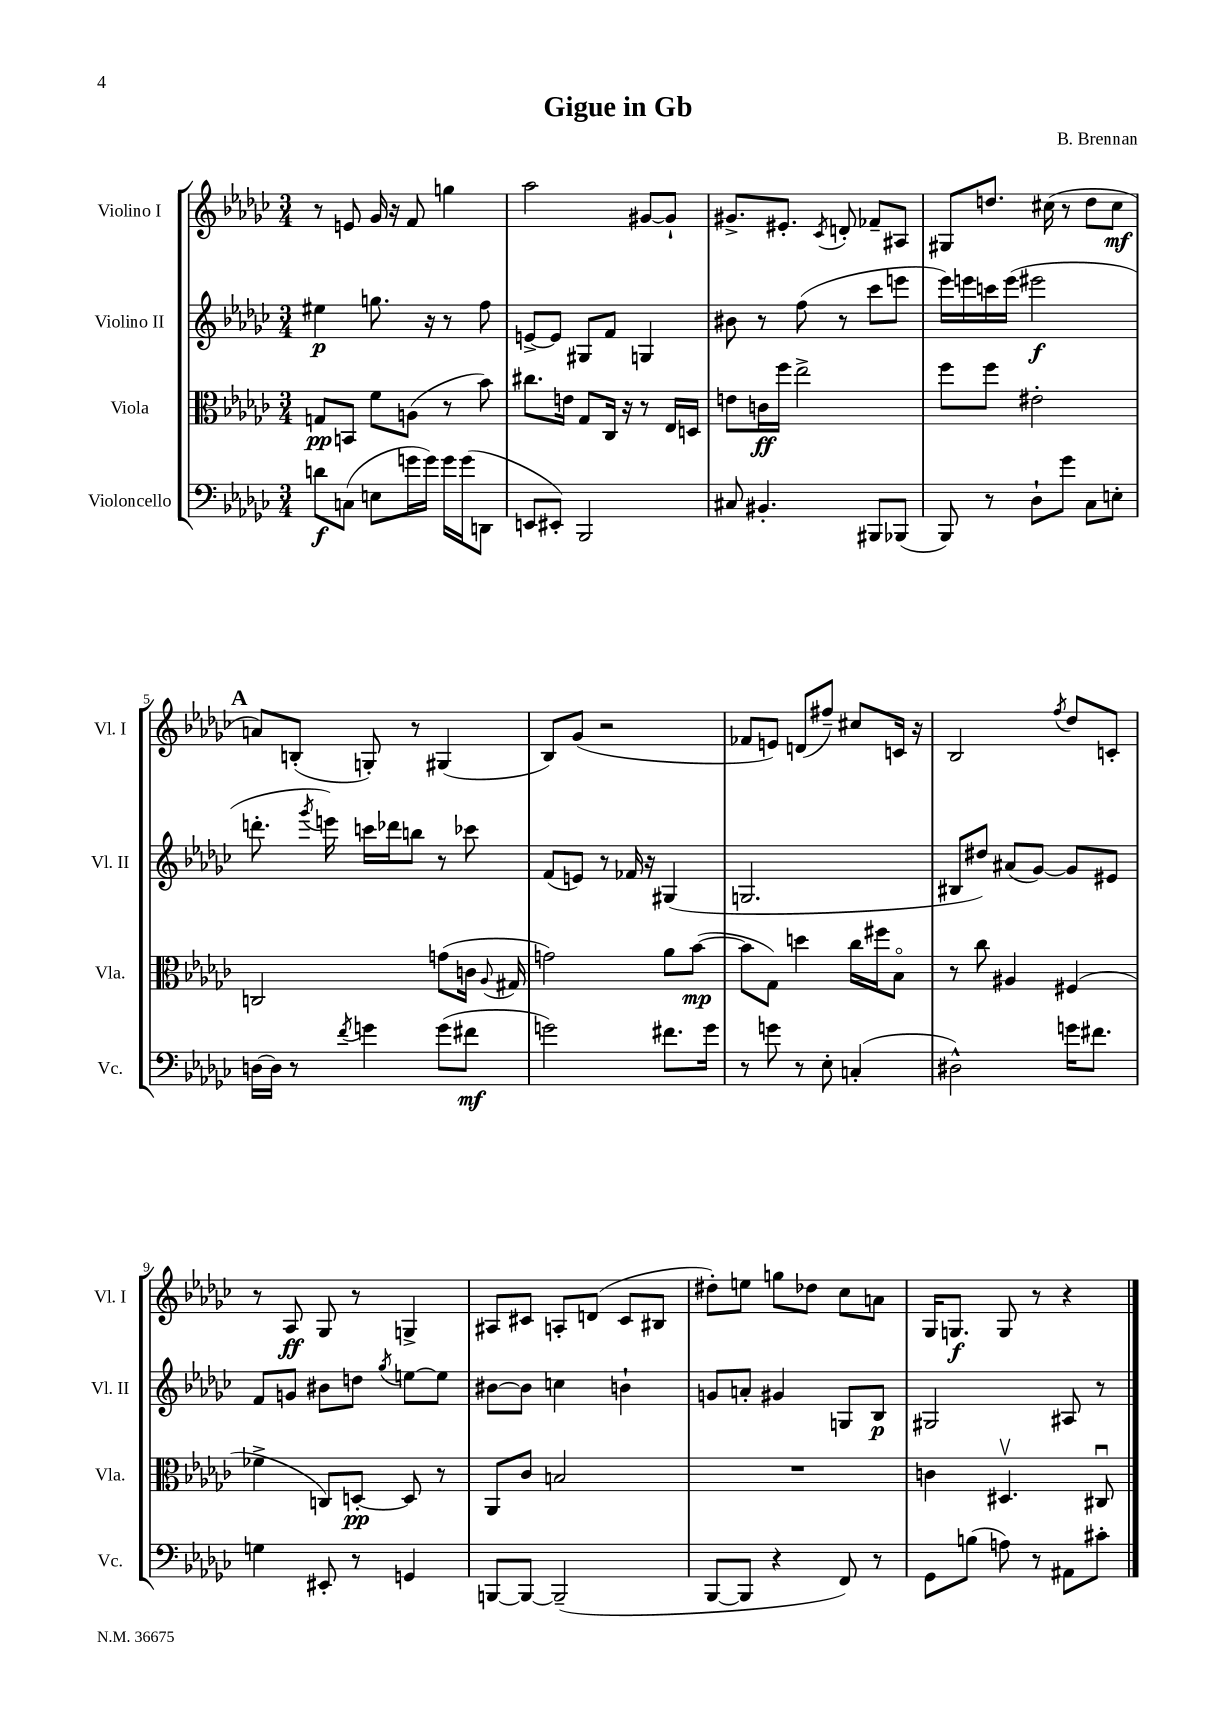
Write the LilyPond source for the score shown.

\header { title = "Gigue in Gb" composer = "B. Brennan" }
<<
\new StaffGroup <<
\new Staff = "s0" \with { instrumentName = "Violino I" shortInstrumentName = "Vl. I" } {
    \clef treble \key ges \major \numericTimeSignature \time 3/4
    \autoBeamOff r8 e'8 ges'16 r16 f'8 g''4 |
    aes''2 gis'8[~ gis'8]-! |
    gis'8.[-> eis'8.]-. \acciaccatura { ces'8 } d'8-. fes'8[-- ais8] |
    gis8[ d''8.] cis''16( r8 d''8[ cis''8]\mf |
    \mark \markup { \bold "A" } a'8[) b8]-.( g8-.) r8 gis4( |
    bes8[) ges'8]( r2 |
    fes'8[ e'8]) d'8[( fis''8]--) cis''8[ c'16] r16 |
    bes2 \acciaccatura { f''8 } des''8[ c'8]-. |
    r8 aes8\ff ges8 r8 g4-> |
    ais8[ cis'8] a8[-. d'8]( cis'8[ bis8] |
    dis''8[-.) e''8] g''8[ des''8] ces''8[ a'8] |
    ges16[ g8.]\f g8 r8 r4 \bar "|." |
}
\new Staff = "s1" \with { instrumentName = "Violino II" shortInstrumentName = "Vl. II" } {
    \clef treble \key ges \major \numericTimeSignature \time 3/4
    \autoBeamOff eis''4\p g''8. r16 r8 f''8 |
    e'8[~-> e'8] gis8[ f'8] g4 |
    bis'8 r8 f''8( r8 ces'''8[ e'''8] |
    ees'''16[) e'''16 c'''16 e'''16]( eis'''2\f |
    \mark \markup { \bold "A" } d'''8.-. \acciaccatura { ges'''8 } e'''16) c'''16[ des'''16 b''8] r8 ces'''8 |
    f'8[( e'8]) r8 fes'16 r16 gis4( |
    g2. |
    bis8[ dis''8]) ais'8[( ges'8]~) ges'8[ eis'8] |
    f'8[ g'8] bis'8[ d''8] \acciaccatura { ges''8 } e''8[~ e''8] |
    bis'8[~ bis'8] c''4 b'4-! |
    g'8[ a'8]-. gis'4 g8[ bes8]\p |
    gis2 ais8 r8 \bar "|." |
}
\new Staff = "s2" \with { instrumentName = "Viola" shortInstrumentName = "Vla." } {
    \clef alto \key ges \major \numericTimeSignature \time 3/4
    \autoBeamOff g8[\pp b,8] f'8[ a8]( r8 bes'8) |
    cis''8.[ e'16] ges8[ ces16] r16 r8 ees16[ d16] |
    e'8[ c'16\ff f''16] ees''2-> |
    f''8[ f''8] eis'2-. |
    \mark \markup { \bold "A" } c2 g'8[( c'16] \appoggiatura { aes8 } gis16 |
    g'2) aes'8[ bes'8]~\mp( |
    bes'8[ ges8]) d''4 ces''16[ fis''16 bes8]\flageolet |
    r8 ces''8 ais4 fis4( |
    fes'4-> c8[) d8]~-.\pp d8 r8 |
    aes,8[ ces'8] b2 |
    R2. |
    c'4 dis4.\upbow cis8\downbow \bar "|." |
}
\new Staff = "s3" \with { instrumentName = "Violoncello" shortInstrumentName = "Vc." } {
    \clef bass \key ges \major \numericTimeSignature \time 3/4
    \autoBeamOff d'8[\f c8]( e8[ g'16 g'16]) g'16[ g'16( d,8] |
    e,8[ eis,8]-.) bes,,2 |
    cis8 bis,4.-. bis,,8[ bes,,8]( |
    bes,,8) r8 des8[-! ges'8] ces8[ e8]-. |
    \mark \markup { \bold "A" } d16[~ d16] r8 \acciaccatura { f'8 } g'4 g'8[( fis'8]\mf |
    g'2) fis'8.[ g'16] |
    r8 g'8 r8 ees8-. c4-.( |
    dis2-^) g'16[ fis'8.] |
    g4 eis,8-. r8 g,4 |
    b,,8[~ b,,8]~ b,,2--( |
    bes,,8[~ bes,,8] r4 f,8) r8 |
    ges,8[ b8]( a8) r8 ais,8[ cis'8]-. \bar "|." |
}
>>
>>
